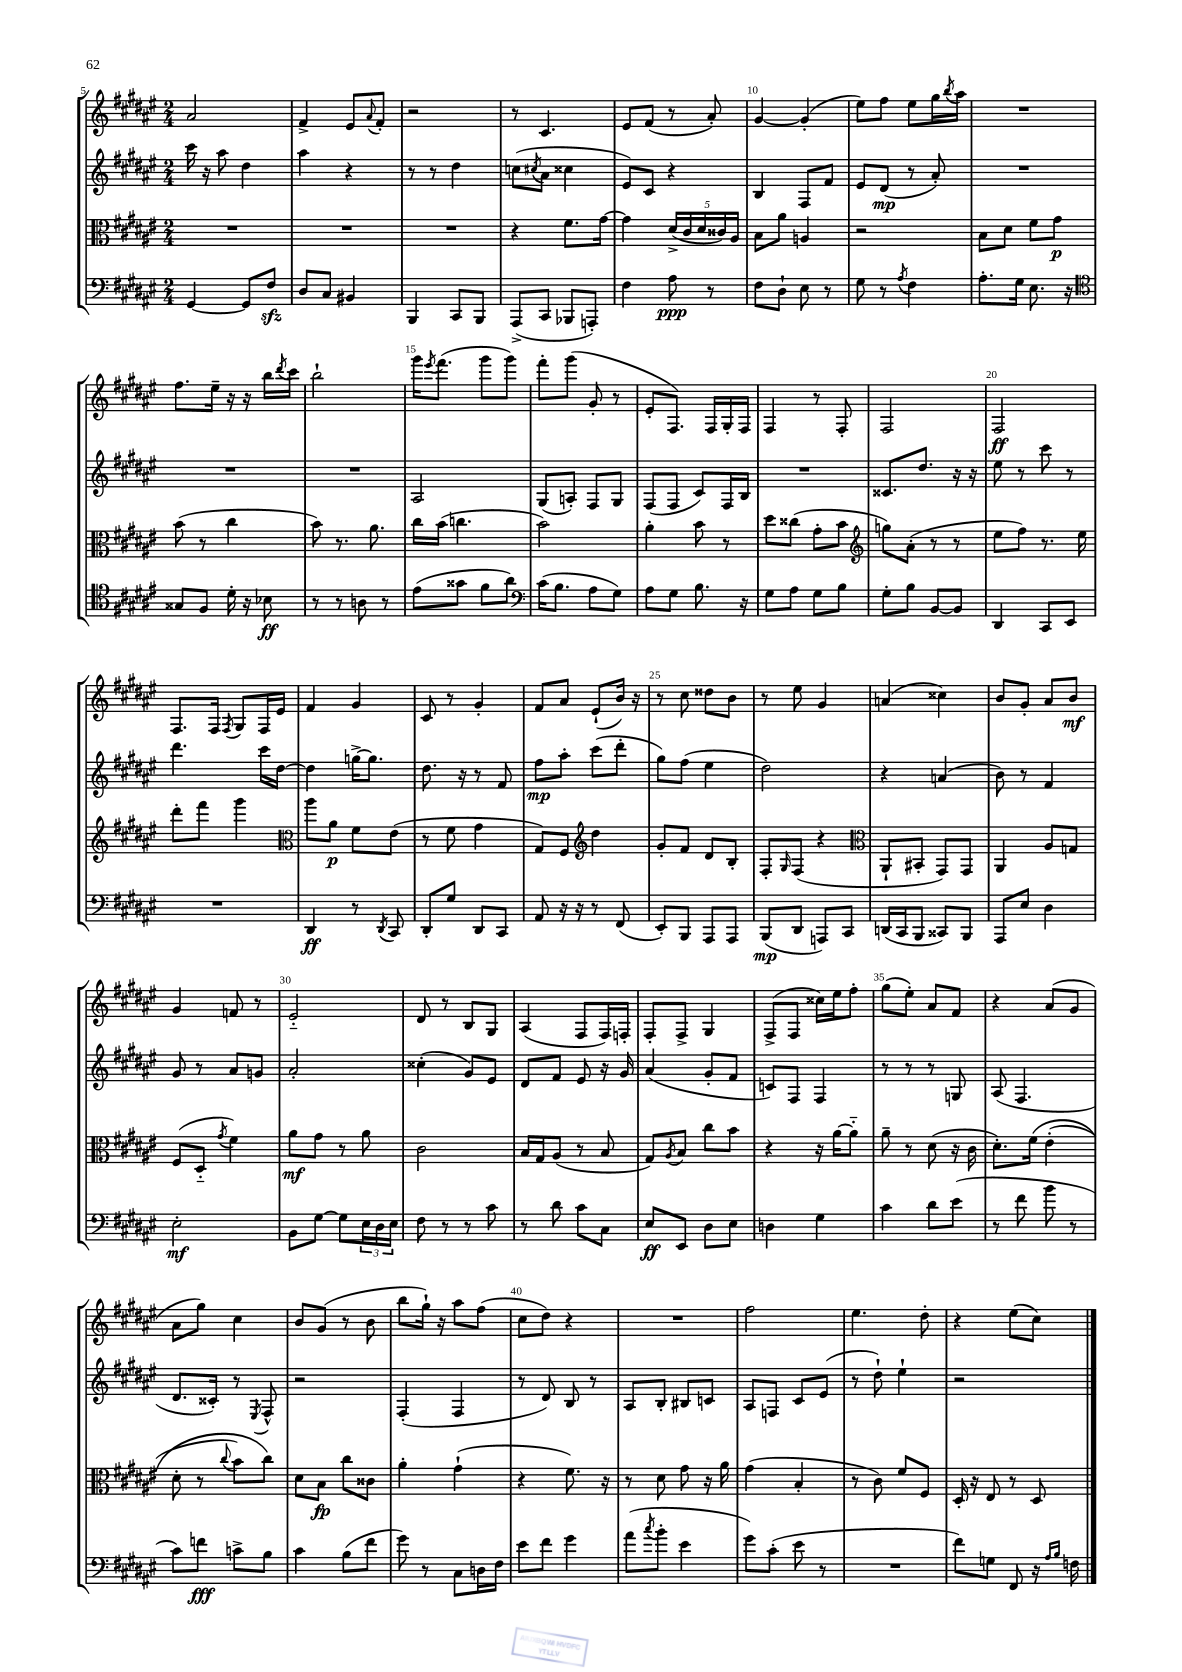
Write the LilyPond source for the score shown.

<<
\new StaffGroup <<
\new Staff = "s0" {
    \clef treble \key fis \major \numericTimeSignature \time 2/4
    ais'2 |
    fis'4-> eis'8 \appoggiatura { ais'8 } fis'8-. |
    r2 |
    r8 cis'4. |
    eis'8 fis'8( r8 ais'8-.) |
    gis'4~ gis'4-.( |
    eis''8) fis''8 eis''8 gis''16 \acciaccatura { b''8 } ais''16 |
    R2 |
    fis''8. eis''16-- r16 r16 b''16 \acciaccatura { dis'''8 } cis'''16 |
    b''2-! |
    gis'''16 \acciaccatura { eis'''8 } fis'''8.( gis'''8 gis'''8) |
    fis'''8-. gis'''8( gis'8-. r8 |
    eis'8-. fis8.) fis16 gis16-. fis16 |
    fis4 r8 fis8-. |
    fis2 |
    fis2\ff |
    fis8. fis16 \acciaccatura { fis8 } gis8 fis16 eis'16 |
    fis'4 gis'4 |
    cis'8 r8 gis'4-. |
    fis'8 ais'8 eis'8-!( b'16) r16 |
    r8 cis''8 disis''8 b'8 |
    r8 eis''8 gis'4 |
    a'4( cisis''4) |
    b'8 gis'8-. ais'8 b'8\mf |
    gis'4 f'8 r8 |
    eis'2-_ |
    dis'8 r8 b8 gis8 |
    ais4( fis8 fis16) f16-. |
    fis8-. fis8-> gis4 |
    fis8->( fis8 cisis''16) eis''16 fis''8-. |
    gis''8( eis''8-.) ais'8 fis'8 |
    r4 ais'8( gis'8 |
    ais'8 gis''8) cis''4 |
    b'8 gis'8( r8 b'8 |
    b''8 gis''16-!) r16 ais''8 fis''8( |
    cis''8 dis''8) r4 |
    R2 |
    fis''2 |
    eis''4. dis''8-. |
    r4 eis''8( cis''8) \bar "|." |
}
\new Staff = "s1" {
    \clef treble \key fis \major \numericTimeSignature \time 2/4
    cis'''16 r16 ais''8 dis''4 |
    ais''4 r4 |
    r8 r8 dis''4 |
    c''8( \acciaccatura { cis''8 } ais'8 cisis''4 |
    eis'8) cis'8 r4 |
    b4 fis8 fis'8 |
    eis'8 dis'8\mp( r8 ais'8-.) |
    R2 |
    R2 |
    R2 |
    ais2 |
    gis8( a8-.) fis8 gis8 |
    fis8( fis8 cis'8) fis16 b16 |
    R2 |
    cisis'8. dis''8. r16 r16 |
    eis''8 r8 cis'''8 r8 |
    dis'''4. cis'''16 dis''16~ |
    dis''4 g''16~-> g''8. |
    dis''8. r16 r8 fis'8 |
    fis''8\mp ais''8-. cis'''8( dis'''8-. |
    gis''8) fis''8( eis''4 |
    dis''2) |
    r4 a'4( |
    b'8) r8 fis'4 |
    gis'8 r8 ais'8 g'8 |
    ais'2-. |
    cisis''4-.( gis'8) eis'8 |
    dis'8 fis'8 eis'8 r16 gis'16 |
    ais'4( gis'8-. fis'8 |
    c'8) fis8 fis4 |
    r8 r8 r8 g8 |
    ais8( fis4. |
    dis'8. cisis'16-.) r8 \acciaccatura { eis8 } fis8-^ |
    r2 |
    fis4-.( fis4 |
    r8 dis'8) b8 r8 |
    ais8 b8-. bis8 c'8 |
    ais8 f8 cis'8 eis'8( |
    r8 dis''8-!) eis''4-! |
    r2 \bar "|." |
}
\new Staff = "s2" {
    \clef alto \key fis \major \numericTimeSignature \time 2/4
    R2 |
    R2 |
    R2 |
    r4 fis'8. gis'16~ |
    gis'4 \tuplet 5/4 { dis'16->( cis'16 dis'16 cisis'16) ais16 } |
    b8 ais'8 a4 |
    r2 |
    b8 dis'8 fis'8 gis'8\p |
    b'8( r8 cis''4 |
    b'8) r8. ais'8. |
    cis''16 b'16( c''4. |
    b'2) |
    ais'4-. b'8 r8 |
    dis''8 cisis''8( gis'8-. b'8 |
    \clef treble g''8) ais'8-.( r8 r8 |
    eis''8 fis''8) r8. eis''16 |
    dis'''8-. fis'''8 gis'''4 |
    \clef alto ais''8 ais'8\p fis'8 eis'8( |
    r8 fis'8 gis'4 |
    gis8) fis8 \clef treble dis''4 |
    gis'8-. fis'8 dis'8 b8-. |
    fis8-. \grace { gis16 } fis8( r4 |
    \clef alto ais,8-! bis,8-. gis,8) gis,8 |
    ais,4 ais8 g8 |
    fis8( dis8-_ \acciaccatura { gis'8 } fis'4) |
    ais'8\mf gis'8 r8 ais'8 |
    cis'2 |
    b16 gis16 ais8( r8 b8 |
    gis8) \acciaccatura { ais8 } b8 cis''8 b'8 |
    r4 r16 ais'16~ ais'8-_ |
    ais'8-- r8 dis'8( r16 cis'16 |
    dis'8.-.) fis'16\( eis'4-.( |
    dis'8-. r8 \appoggiatura { cis''8 } b'8) cis''8\) |
    dis'8 b8\fp cis''8 cisis'8 |
    ais'4-. gis'4-!( |
    r4 fis'8.) r16 |
    r8 dis'8 gis'8 r16 ais'16 |
    gis'4( b4-. |
    r8 cis'8) fis'8 fis8 |
    dis16-. r16 eis8 r8 dis8 \bar "|." |
}
\new Staff = "s3" {
    \clef bass \key fis \major \numericTimeSignature \time 2/4
    gis,4~ gis,8 fis8\sfz |
    dis8 cis8 bis,4 |
    b,,4 cis,8 b,,8 |
    ais,,8->( cis,8 bes,,8 a,,8-.) |
    fis4 ais8\ppp r8 |
    fis8 dis8-! eis8 r8 |
    gis8 r8 \acciaccatura { ais8 } fis4 |
    ais8.-. gis16 eis8. r16 |
    \clef tenor gisis8 fis8 dis'16-. r16 bes8\ff |
    r8 r8 a8 r8 |
    eis'8( gisis'8 fis'8 ais'8) |
    \clef bass cis'16( b8. ais8 gis8) |
    ais8 gis8 b8. r16 |
    gis8 ais8 gis8 b8 |
    gis8-. b8 b,8~ b,8 |
    dis,4 cis,8 eis,8 |
    R2 |
    dis,4\ff r8 \acciaccatura { dis,8 } cis,8 |
    dis,8-. gis8 dis,8 cis,8 |
    ais,8 r16 r16 r8 fis,8( |
    eis,8-.) b,,8 ais,,8 ais,,8 |
    b,,8\mp( dis,8 a,,8) cis,8 |
    d,16( cis,16 b,,8 cisis,8) b,,8 |
    ais,,8 eis8 dis4 |
    eis2-.\mf |
    b,8 gis8~ gis8 \tuplet 3/2 { eis16 dis16 eis16 } |
    fis8 r8 r8 cis'8 |
    r8 dis'8 cis'8 cis8 |
    eis8\ff eis,8 dis8 eis8 |
    d4 gis4 |
    cis'4 dis'8 eis'8( |
    r8 fis'8 b'8 r8 |
    cis'8) f'8\fff c'8-> b8 |
    cis'4 b8( fis'8 |
    gis'8) r8 cis8 d16 fis16 |
    eis'8 fis'8 gis'4 |
    ais'8( \acciaccatura { cis''8 } b'8-. eis'4 |
    gis'8) cis'8-.( eis'8 r8 |
    R2 |
    fis'8) g8 fis,8 r16 \grace { ais16 b16 } f16 \bar "|." |
}
>>
>>
\layout { \context { \Score currentBarNumber = #5 \override BarNumber.break-visibility = ##(#f #t #t) barNumberVisibility = #(every-nth-bar-number-visible 5) } }
